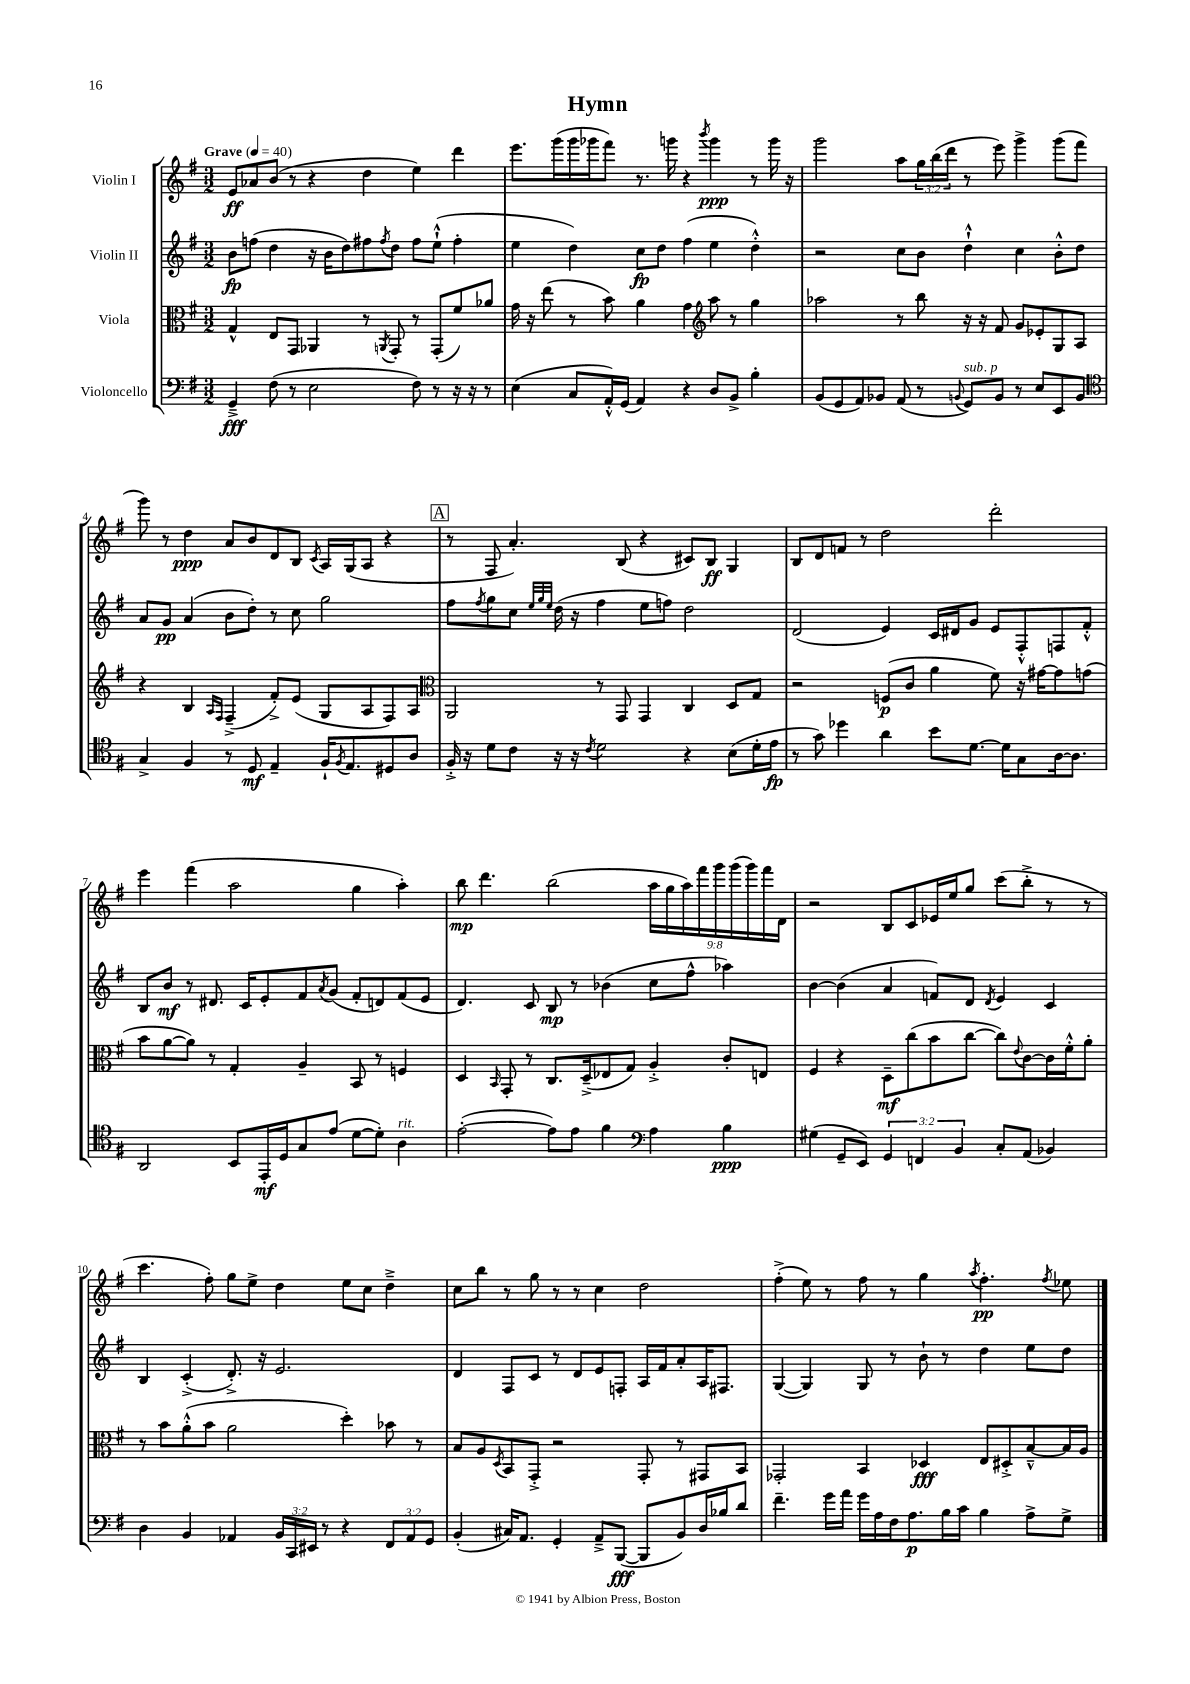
\header { title = "Hymn" }
<<
\new StaffGroup <<
\new Staff = "s0" \with { instrumentName = "Violin I" } {
    \clef treble \key g \major \numericTimeSignature \time 3/2 \override Staff.TupletNumber.text = #tuplet-number::calc-fraction-text \tempo "Grave" 4 = 40
    e'8\ff aes'8 b'8( r8 r4 d''4 e''4) d'''4 |
    e'''8. g'''16( g'''16 ges'''16 fis'''8) r8. g'''16 r4 \acciaccatura { b'''8 } g'''4\ppp r8 g'''16 r16 |
    g'''2 a''8 \tuplet 3/2 { g''16 b''16( d'''16 } r8 e'''8) g'''4-> g'''8( fis'''8 |
    g'''8) r8 d''4\ppp a'8 b'8 d'8 b8 \acciaccatura { c'8 } a16 g16( a8 r4 |
    \mark \markup { \box "A" } r8 fis8 a'4.-.) b8( r4 cis'8) b8\ff g4 |
    b8 d'8 f'8 r8 d''2 d'''2-. |
    e'''4 fis'''4( a''2 g''4 a''4-.) |
    b''8\mp d'''4. b''2( \tuplet 9/8 { a''16 g''16 a''16) fis'''16 g'''16 g'''16( g'''16) fis'''16 d'16 } |
    r2 b8 c'8 ees'16 e''16 g''8 c'''8( b''8-.-> r8 r8 |
    c'''4. fis''8-.) g''8 e''8-> d''4 e''8 c''8 d''4---> |
    c''8 b''8 r8 g''8 r8 r8 c''4 d''2 |
    fis''4-.->( e''8) r8 fis''8 r8 g''4 \acciaccatura { a''8 } fis''4.-.\pp \acciaccatura { fis''8 } ees''8 \bar "|." |
}
\new Staff = "s1" \with { instrumentName = "Violin II" } {
    \clef treble \key g \major \numericTimeSignature \time 3/2
    b'8\fp f''8( d''4 r16 b'16 d''8) fis''8 \acciaccatura { fis''8 } d''8 fis''8 e''8-!-^( fis''4-. |
    e''4 d''4) c''8\fp d''8 fis''4( e''4 d''4-.-^) |
    r2 c''8 b'8 d''4-!-^ c''4 b'8-.-^ d''8 |
    a'8 g'8\pp a'4( b'8 d''8-.) r8 c''8 g''2 |
    \mark \markup { \box "A" } fis''8 \acciaccatura { fis''8 } g''8 c''8 \grace { e''32 g''32 e''32 } d''16( r16 fis''4 e''8 f''8) d''2 |
    d'2( e'4) c'16 dis'16 g'8 e'8 fis8-.-^ f8 fis'8-.-^ |
    b8 b'8\mf r8 dis'8. c'16 e'8-. fis'8 \acciaccatura { a'8 } g'8( fis'8-. d'8) fis'8( e'8 |
    d'4.) c'8 b8\mp r8 bes'4( c''8 fis''8-^ aes''4) |
    b'4~ b'4( a'4 f'8) d'8 \acciaccatura { d'8 } e'4 c'4 |
    b4 c'4-.->( d'8.-.->) r16 e'2. |
    d'4 fis8 c'8 r8 d'8 e'8 f8-. a16 fis'16 a'8-. a16 fis8. |
    g4~( g4) g8 r8 b'8-! r8 d''4 e''8 d''8 \bar "|." |
}
\new Staff = "s2" \with { instrumentName = "Viola" } {
    \clef alto \key g \major \numericTimeSignature \time 3/2
    g4-^ e8 g,8 aes,4 r8 \acciaccatura { a,8 } g,8-. r8 g,8-.( fis'8) aes'8 |
    g'16 r16 e''8( r8 b'8) a'4 g'4 \clef treble a''8 r8 g''4 |
    aes''2 r8 b''8 r16 r16 fis'8 g'8 ees'8-. g8 a8 |
    r4 b4 \grace { a16 fis16 } fis4--->( fis'8-.->) e'8( g8 a8 fis8) a8 |
    \mark \markup { \box "A" } \clef alto a,2 r8 g,8 g,4 c4 d8 g8 |
    r2 f8\p( c'8 a'4 fis'8) r16 gis'16~ gis'8 g'8( |
    b'8 a'8~ a'8) r8 g4-. a4-- b,8 r8 f4 |
    d4 \grace { b,16 } g,8-. r8 c8. d16--->( ees8 g8) a4-.-> c'8-. e8 |
    fis4 r4 d8--\mf c''8( b'8 c''8~ c''8) \appoggiatura { e'8 } c'8~ c'16 fis'16-.-^ a'8-. |
    r8 b'8 a'8-.-^( b'8 a'2 d''4-.) bes'8 r8 |
    b8 a8 \acciaccatura { d8 } b,8 g,8-.-> r2 g,8-. r8 gis,8 b,8 |
    ges,2-. b,4 des4\fff e8 dis8-.-> b8~---^ b16 a16 \bar "|." |
}
\new Staff = "s3" \with { instrumentName = "Violoncello" } {
    \clef bass \key g \major \numericTimeSignature \time 3/2 \override Staff.TupletNumber.text = #tuplet-number::calc-fraction-text
    g,4--->\fff fis8( r8 e2 fis8) r8 r16 r16 r8 |
    e4( c8 a,16-.-^) g,16( a,4) r4 d8 b,8-> b4-. |
    b,8( g,8 a,8) bes,8 a,8( r8 \appoggiatura { b,8 } g,8^\markup { \italic "sub. p" }) b,8 r8 e8 e,8 b,8 |
    \clef tenor g4-> fis4 r8 d8\mf e4-- fis16-! \acciaccatura { fis8 } e8. dis8 a8 |
    \mark \markup { \box "A" } fis16-.-> r16 d'8 c'8 r16 r16 \acciaccatura { c'8 } d'2 r4 b8( d'16-. e'16\fp |
    r8 g'8) des''4 a'4 b'8 d'8.~ d'16 g8 a16~ a8. |
    a,2 b,8 e,16-.\mf d16 g8 e'8( d'8~ d'8-.) a4^\markup { \italic "rit." } |
    e'2~-.( e'8) e'8 fis'4 \clef bass a4 b4\ppp |
    gis4( g,8-- e,8) \tuplet 3/2 { g,4 f,4 b,4 } c8-. a,8( bes,4) |
    d4 b,4 aes,4 \tuplet 3/2 { b,16 c,16 eis,16 } r8 r4 \tuplet 3/2 { fis,8 aes,8 g,8 } |
    b,4-.( cis16) a,8. g,4-. a,8---> b,,8~\fff( b,,8 b,8) d16 bes16 d'8 |
    fis'4.-- g'16 a'16 g'16 a16 fis16 a8.\p b16 c'16 b4 a8-> g8-> \bar "|." |
}
>>
>>
